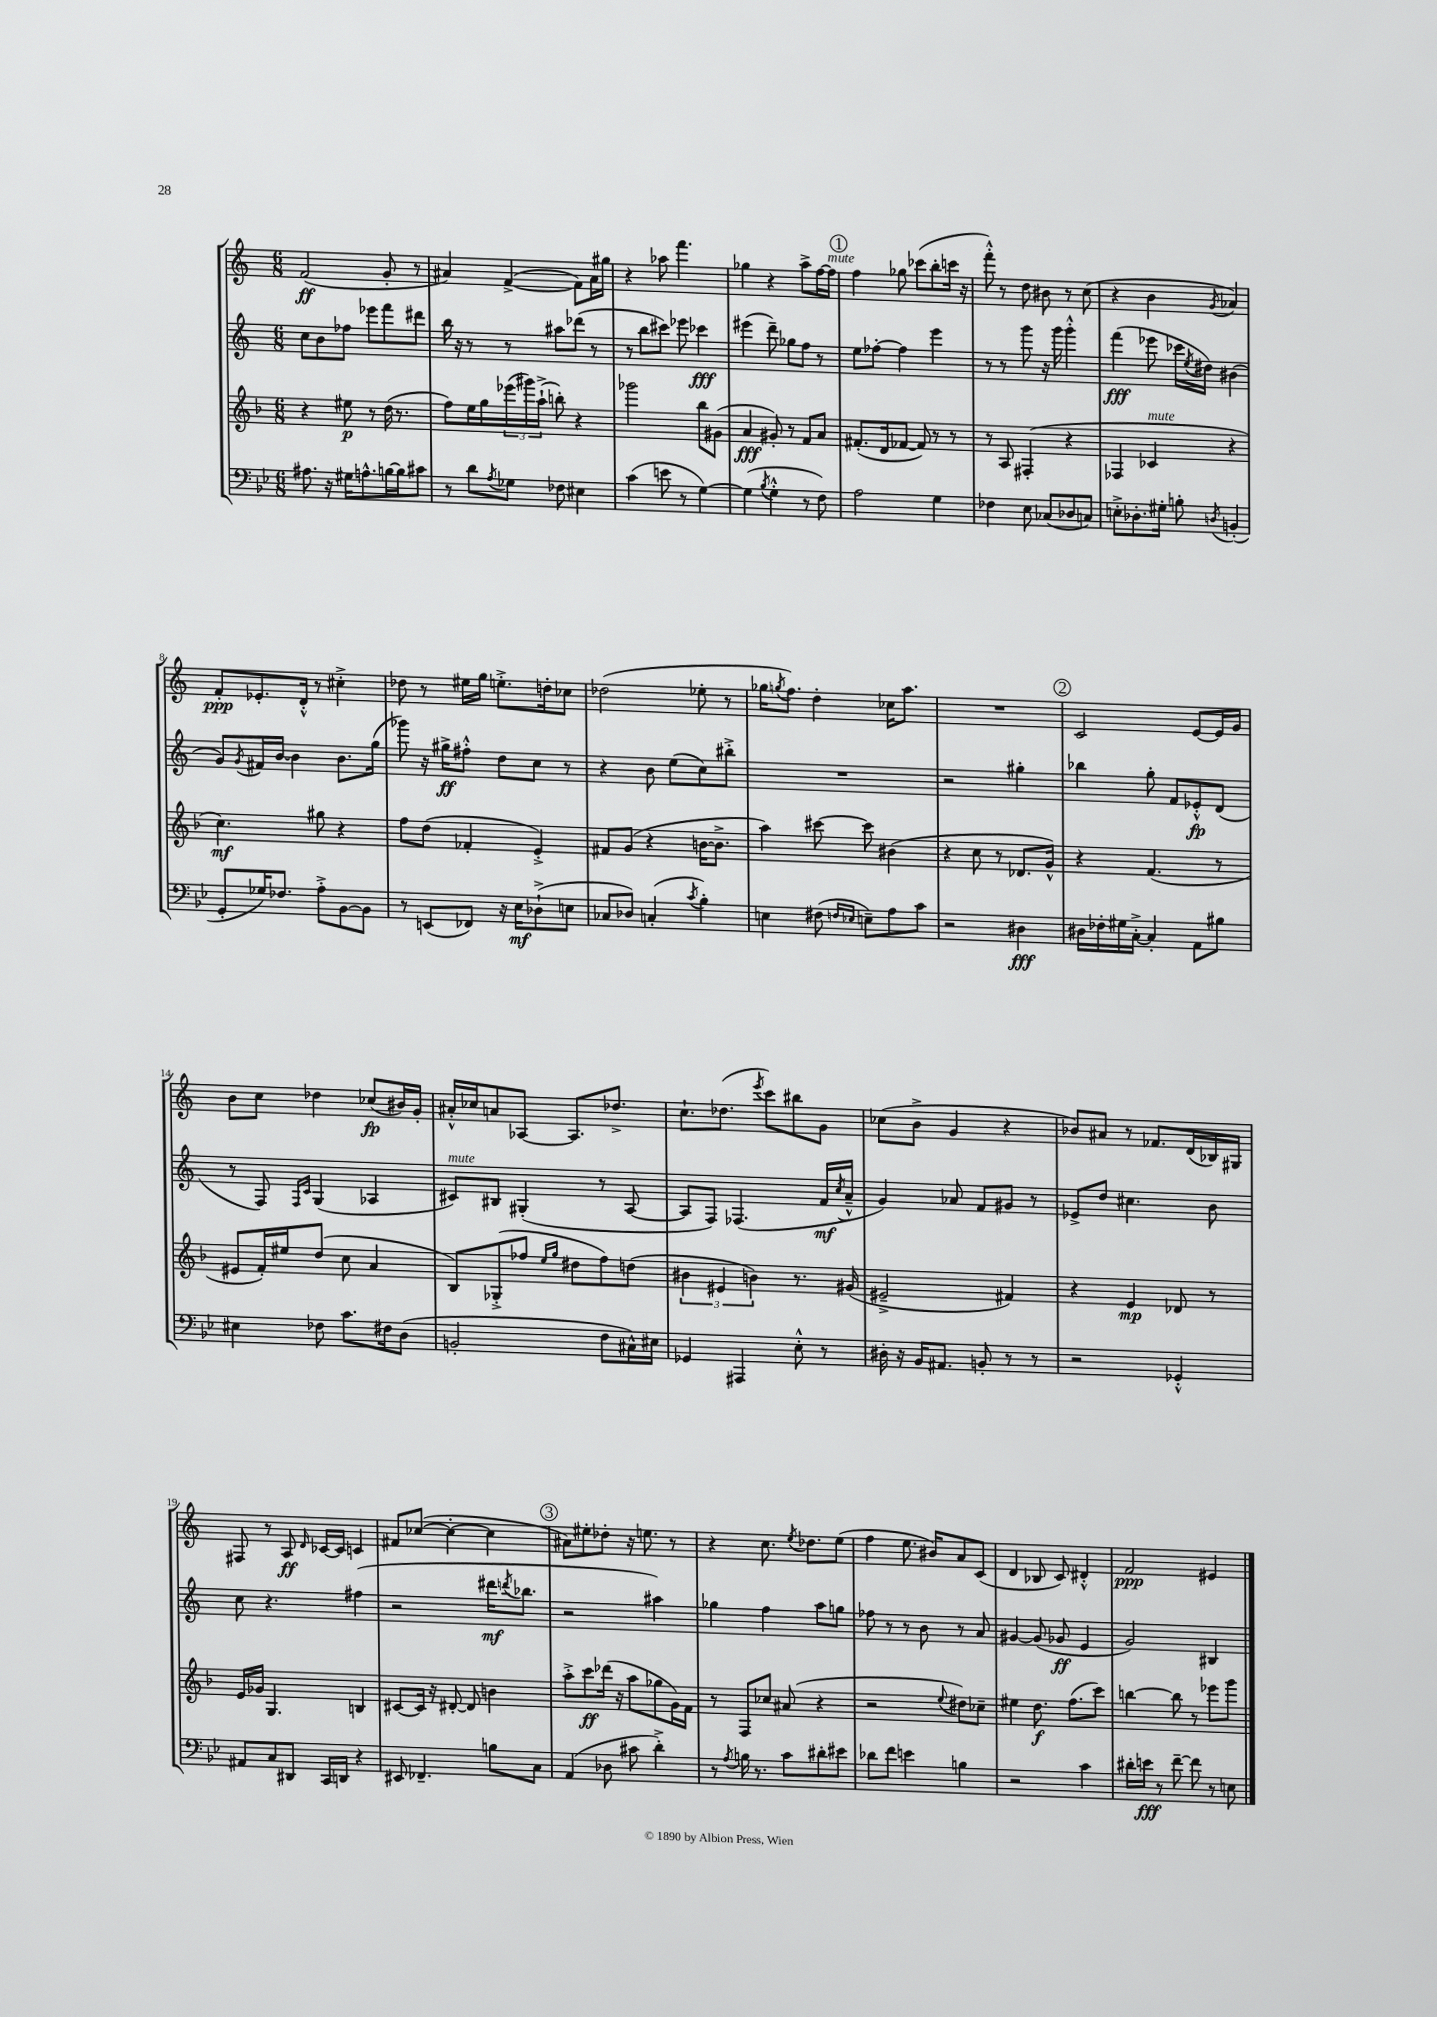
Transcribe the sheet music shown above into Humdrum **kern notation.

**kern	**dynam	**kern	**dynam	**kern	**dynam	**kern	**dynam
*part4	*part4	*part3	*part3	*part2	*part2	*part1	*part1
*staff4	*staff4	*staff3	*staff3	*staff2	*staff2	*staff1	*staff1
*clefF4	*	*clefG2	*	*clefG2	*	*clefG2	*
*k[b-e-]	*	*k[b-]	*	*k[]	*	*k[]	*
*M6/8	*	*M6/8	*	*M6/8	*	*M6/8	*
=1	=1	=1	=1	=1	=1	=1	=1
8.A#X\	.	4r	.	8cc\L	.	(2f/	ff
.	.	.	.	8b\	.	.	.
16r	.	.	.	.	.	.	.
16G#X\KL	.	8ee#X\	p	8ff-X\J	.	.	.
8.An^^\	.	.	.	.	.	.	.
.	.	8r	.	8eee-X\L	.	.	.
[16Bn\L	.	(16dd\	.	8fff\	.	8g'/	.
16B\J]	.	8.r	.	.	.	.	.
8c#X\J	.	.	.	8ddd#X\J	.	8r	.
=2	=2	=2	=2	=2	=2	=2	=2
8r	.	8ff\L)	.	16bb\	.	4a#X/)	.
.	.	.	.	16r	.	.	.
8d\L	.	16ee\L	.	8r	.	.	.
.	.	16gg\	.	.	.	.	.
8qA/	.	.	.	.	.	.	.
8G-X\J	.	(24eee-X\	.	8r	.	([4f^/	.
.	.	24ggg#X\)	.	.	.	.	.
.	.	(24aa`^\JJ	.	.	.	.	.
8F-X\	.	8bbn'\)	.	8aa#X\L	.	.	.
4E#X\	.	4r	.	(8ddd-X\J	.	8f\L])	.
.	.	.	.	8r	.	16a#\L	.
.	.	.	.	.	.	16gg#X\JJ	.
=3	=3	=3	=3	=3	=3	=3	=3
(4c\	.	2ggg-X\	.	8r	.	4r	.
.	.	.	.	8bb\L	.	.	.
8en\	.	.	.	8ccc#X\J)	.	8aa-X\	.
8r	.	.	.	8eee-X\	.	4.fff\	.
[4G\)	.	8bb-\L	.	4ccc-X\	fff	.	.
.	.	(8g#X\J	.	.	.	.	.
=4	=4	=4	=4	=4	=4	=4	=4
(4G\]	.	4a/	fff	(4eee#X\	.	4gg-X\	.
8qB-/	.	.	.	.	.	.	.
4G'^^\	.	8g#X'/)	.	8ddd~\)	.	4r	.
.	.	8r	.	8gg-X\L	.	.	.
8r	.	8f/L	.	8ff\J	.	8aa^\L	.
8F\)	.	8a/J	.	8r	.	[16ff\L	.
!	!	!	!	!	!	!LO:TX:a:i:t=mute	!
.	.	.	.	.	.	16ff\JJ]	.
!!LO:REH:place=s1:t=1
=5	=5	=5	=5	=5	=5	=5	=5
2A\	.	(8.f#X'/L	.	8ee\L	.	4ff\	.
.	.	.	.	[8ff-X'\J	.	.	.
.	.	16d/k	.	.	.	.	.
.	.	[8f-X/J	.	4ff-\]	.	8gg-X\	.
.	.	8f-/])	.	.	.	(8ccc-X\L	.
4G\	.	8r	.	4eee\	.	8bb'\	.
.	.	8r	.	.	.	16cccn\Jk	.
.	.	.	.	.	.	16r	.
=6	=6	=6	=6	=6	=6	=6	=6
4F-X\	.	8r	.	8r	.	8fff'^^\)	.
.	.	8A/	.	8r	.	8r	.
8E-\	.	(4F#X'/	.	8ggg\	.	8dd\	.
(8C-X/L	.	.	.	16r	.	8b#X\	.
.	.	.	.	16ggg\	.	.	.
8D-X/	.	4r	.	4ggg'^^\	.	8r	.
8Cn/J)	.	.	.	.	.	(8cc\	.
=7	=7	=7	=7	=7	=7	=7	=7
8En'^\L	.	4F-X/	.	(4fff\	fff	4r	.
8.D-X'\	.	.	.	.	.	.	.
!	!	!LO:TX:a:i:t=mute	!	!	!	!	!
.	.	4c-X/	.	8eee-X\	.	4b\	.
16G#X'\Jk	.	.	.	.	.	.	.
8Bn'\	.	.	.	16ccc-X\LL	.	.	.
.	.	.	.	8qee/	.	.	.
.	.	.	.	16dd#X\JJ)	.	.	.
8qDn/	.	.	.	.	.	8qg/	.
(4BBn'/	.	4r	.	(4b#X\	.	4a-X/)	.
!!LO:LB:g=z
=8	=8	=8	=8	=8	=8	=8	=8
8GG'/L	.	4.cc\)	mf	8g/L)	.	8f'/L	ppp
.	.	.	.	8qg/	.	.	.
16G-X/K)	.	.	.	16f#X/L	.	8.e-X'/	.
8.F-X/J	.	.	.	[16b/JJ	.	.	.
.	.	.	.	4b\]	.	.	.
.	.	.	.	.	.	16d'^^/Jk	.
8A'^\L	.	8gg#X\	.	.	.	8r	.
[8BB-\	.	4r	.	8.b\L	.	4cc#X'^\	.
8BB-\J]	.	.	.	.	.	.	.
.	.	.	.	(16gg\Jk	.	.	.
=9	=9	=9	=9	=9	=9	=9	=9
8r	.	8ff\L	.	8ggg-X\)	.	8dd-X\	.
(8EEn/L	.	(8dd\J	.	16r	.	8r	.
.	.	.	.	16gg#X^\KL	ff	.	.
8FF-X/J)	.	4f-X'/	.	8ff#X'^^\J	.	16ee#X\LL	.
.	.	.	.	.	.	16gg\JJ	.
16r	.	.	.	8dd\L	.	8.een'^\L	.
16E-\KL	mf	.	.	.	.	.	.
(8D-X`^\	.	4e'^/)	.	8cc\J	.	.	.
.	.	.	.	.	.	16ddn'\k	.
8En\J	.	.	.	8r	.	8cc-X\J	.
=10	=10	=10	=10	=10	=10	=10	=10
8C-X/L	.	8f#X/L	.	4r	.	(2dd-X\	.
8D-X/J)	.	(8g/J	.	.	.	.	.
(4Cn'/	.	4r	.	8b\	.	.	.
.	.	.	.	(8ee\L	.	.	.
8qc/	.	.	.	.	.	.	.
4B-'\)	.	[16bn\KL	.	8cc\)	.	8ee-X'\	.
.	.	8.b^\J]	.	.	.	.	.
.	.	.	.	8bb#X'^\J	.	8r	.
=11	=11	=11	=11	=11	=11	=11	=11
4En\	.	4aa\)	.	2.r	.	16gg-X\KL	.
.	.	.	.	.	.	8qggn/	.
.	.	.	.	.	.	8.ff\J)	.
(8F#X\	.	[8ccc#X\	.	.	.	4dd'\	.
16qqFn/LL	.	.	.	.	.	.	.
16qqE-X/JJ	.	.	.	.	.	.	.
8En~\L)	.	8ccc#\]	.	.	.	.	.
8A\	.	(4b#X\	.	.	.	16cc-X\KL	.
.	.	.	.	.	.	8.aa\J	.
8c\J	.	.	.	.	.	.	.
=12	=12	=12	=12	=12	=12	=12	=12
2r	.	4r	.	2r	.	2.r	.
.	.	8cc\	.	.	.	.	.
.	.	8r	.	.	.	.	.
4D#X\	fff	8.d-X/L	.	4gg#X'\	.	.	.
.	.	16g^^/Jk)	.	.	.	.	.
!!LO:REH:place=s1:t=2
=13	=13	=13	=13	=13	=13	=13	=13
16D#X\LL	.	4r	.	4bb-X\	.	2c/	.
16F-X'\	.	.	.	.	.	.	.
16G#X\	.	.	.	.	.	.	.
[16C'^\JJ	.	.	.	.	.	.	.
4C'/]	.	(4.f/	.	8gg'\	.	.	.
.	.	.	.	8f/L	.	.	.
8AA\L	.	.	.	8e-X'^^/	fp	[8e/L	.
8B#X\J	.	8r	.	(8d/J	.	16e/L]	.
.	.	.	.	.	.	16g/JJ	.
!!LO:LB:g=z
=14	=14	=14	=14	=14	=14	=14	=14
4E#X\	.	8e#X/L	.	8r	.	8b\L	.
.	.	16f'/L)	.	8F/)	.	8cc\J	.
.	.	16ee#X/J	.	.	.	.	.
.	.	.	.	16qqF/LL	.	.	.
.	.	.	.	16qqc/JJ	.	.	.
8F-X\	.	(8dd/J	.	(4G/	.	4dd-X\	.
8.c\L	.	8cc\	.	.	.	.	.
.	.	4a/	.	4A-X/	.	(8cc-X/L	fp
16F#X\k	.	.	.	.	.	.	.
(8D\J	.	.	.	.	.	16b#X/L)	.
.	.	.	.	.	.	16g'/JJ	.
=15	=15	=15	=15	=15	=15	=15	=15
!	!	!	!	!LO:TX:a:i:t=mute	!	!	!
2BBn'/	.	8B-/L)	.	8c#X/L)	.	16a#X'^^/LL	.
.	.	.	.	.	.	16cc-X/J	.
.	.	(8G-X'^/	.	8B#X/J	.	8an/	.
.	.	8ff-X/J	.	(4G#X'/	.	[8A-X/J	.
.	.	16qqee/LL	.	.	.	.	.
.	.	16qqgg/JJ	.	.	.	.	.
.	.	8dd#X\L	.	.	.	8.A-/L]	.
8F\L	.	8ff-\)	.	8r	.	.	.
.	.	.	.	.	.	8.dd-X^/J	.
16C#X^^\L)	.	(8ddn\J	.	[8A/	.	.	.
16E#X\JJ	.	.	.	.	.	.	.
=16	=16	=16	=16	=16	=16	=16	=16
4GG-X/	.	6b#X\	.	8A/L]	.	8.cc`\L	.
.	.	.	.	8F/J)	.	.	.
.	.	6e#X/	.	.	.	.	.
.	.	.	.	.	.	(8.dd-X\J	.
4AAA#X/	.	.	.	(4.F-X/	.	.	.
.	.	6bn\)	.	.	.	.	.
.	.	.	.	.	.	8qeee/	.
.	.	.	.	.	.	8ccc\L)	.
8E-'^^\	.	8.r	.	.	.	8bb#X\	.
8r	.	.	.	16f/LL	mf	8g\J	.
.	.	.	.	8qcc/	.	.	.
.	.	(16g#X/	.	16a~^^/JJ	.	.	.
=17	=17	=17	=17	=17	=17	=17	=17
16D#X'\	.	2e#X~^/	.	4g/)	.	(8cc-X\L	.
16r	.	.	.	.	.	.	.
16BB-/KL	.	.	.	.	.	8b^\J	.
8.AA#X/J	.	.	.	.	.	.	.
.	.	.	.	8a-X/	.	4g/	.
8BBn'/	.	.	.	8f/L	.	.	.
8r	.	4f#X/)	.	8g#X/J	.	4r	.
8r	.	.	.	8r	.	.	.
=18	=18	=18	=18	=18	=18	=18	=18
2r	.	4r	.	8e-X^/L	.	8b-X/L)	.
.	.	.	.	8dd/J	.	8a#X/J	.
.	.	4e/	mp	4.cc#X\	.	8r	.
.	.	.	.	.	.	8.f-X/L	.
4GG-X'^^/	.	8d-X/	.	.	.	.	.
.	.	.	.	.	.	(16d/L	.
.	.	8r	.	8b\	.	16B-X/)	.
.	.	.	.	.	.	16G#X/JJ	.
!!LO:LB:g=z
=19	=19	=19	=19	=19	=19	=19	=19
8AA#X/L	.	16e/LL	.	8cc\	.	8F#X/	.
.	.	16g-X/JJ	.	.	.	.	.
8C/	.	4.G/	.	4.r	.	8r	.
8DD#X/J	.	.	.	.	.	8A/	ff
.	.	.	.	.	.	16qqd/	.
16CC/LL	.	.	.	.	.	[16c-X/LL	.
16DDn/JJ	.	.	.	.	.	16c-/JJ]	.
4r	.	4Bn/	.	(4ff#X\	.	4cn/	.
=20	=20	=20	=20	=20	=20	=20	=20
8EE#X/	.	[8c#X/L	.	2r	.	8f#X/L	.
4.FF-X~/	.	16c#/Jk]	.	.	.	([8cc-X/J	.
.	.	16r	.	.	.	.	.
.	.	[8d#X'/	.	.	.	4cc-'\_	.
.	.	8d#/]	.	.	.	.	.
8Bn\L	.	4bn\	.	16ddd#X\KL	mf	4cc-\]	.
.	.	.	.	8qdddn/	.	.	.
.	.	.	.	8.bb-X\J	.	.	.
8C\J	.	.	.	.	.	.	.
!!LO:REH:place=s1:t=3
=21	=21	=21	=21	=21	=21	=21	=21
(4AA/	.	8aa'^\L	.	2r	.	8a#X\L)	.
.	.	8ccc\	ff	.	.	8ee#X'\	.
8D-X\	.	(16ddd-X\Jk	.	.	.	8dd-X'\J	.
.	.	16r	.	.	.	.	.
8c#X\	.	8aa\L	.	.	.	16r	.
.	.	.	.	.	.	8.een\	.
4d'^\)	.	8gg-X\	.	4aa#X\)	.	.	.
.	.	16g\L)	.	.	.	8r	.
.	.	16f\JJ	.	.	.	.	.
=22	=22	=22	=22	=22	=22	=22	=22
8r	.	8r	.	4gg-X\	.	4r	.
8qA/	.	.	.	.	.	.	.
16Bn\	.	8F/L	.	.	.	.	.
8.r	.	.	.	.	.	.	.
.	.	8cc-X/J	.	4ff\	.	8.cc\	.
8c\L	.	(8a#X/	.	.	.	.	.
.	.	.	.	.	.	8qee/	.
.	.	.	.	.	.	8.dd-X\L	.
8d#X'\	.	4r	.	8aa\L	.	.	.
8e#X\J	.	.	.	8ggn\J	.	(8ee\J	.
=23	=23	=23	=23	=23	=23	=23	=23
8d-X\L	.	2r	.	8ff-X\	.	4ff\	.
8f\J	.	.	.	8r	.	.	.
4en\	.	.	.	8r	.	8.ee\	.
.	.	.	.	8b\	.	.	.
.	.	.	.	.	.	16b#X/KL)	.
.	.	8qqee/	.	.	.	.	.
4Bn\	.	8dd#X\L)	.	8r	.	8a/	.
.	.	8cc-X~\J	.	8a/	.	(8c/J	.
=24	=24	=24	=24	=24	=24	=24	=24
2r	.	4ee#X\	.	[4g#X/	.	4d/	.
.	.	8.dd\	f	(8g#/]	.	8B-X/	.
.	.	.	.	8g-X/	ff	8c/)	.
.	.	(8.ff\L	.	.	.	.	.
4c\	.	.	.	4e/	.	4d#X'^^/	.
.	.	8ccc\J)	.	.	.	.	.
=25	=25	=25	=25	=25	=25	=25	=25
16d#X'\LL	.	[4bbn\	.	2g/)	.	2f/	ppp
16en\JJ	fff	.	.	.	.	.	.
8r	.	.	.	.	.	.	.
[8f~\	.	8bb\]	.	.	.	.	.
8f\]	.	8r	.	.	.	.	.
8r	.	8eee-X\L	.	4B#X/	.	4e#X/	.
8En\	.	8ggg\J	.	.	.	.	.
==	==	==	==	==	==	==	==
*-	*-	*-	*-	*-	*-	*-	*-
